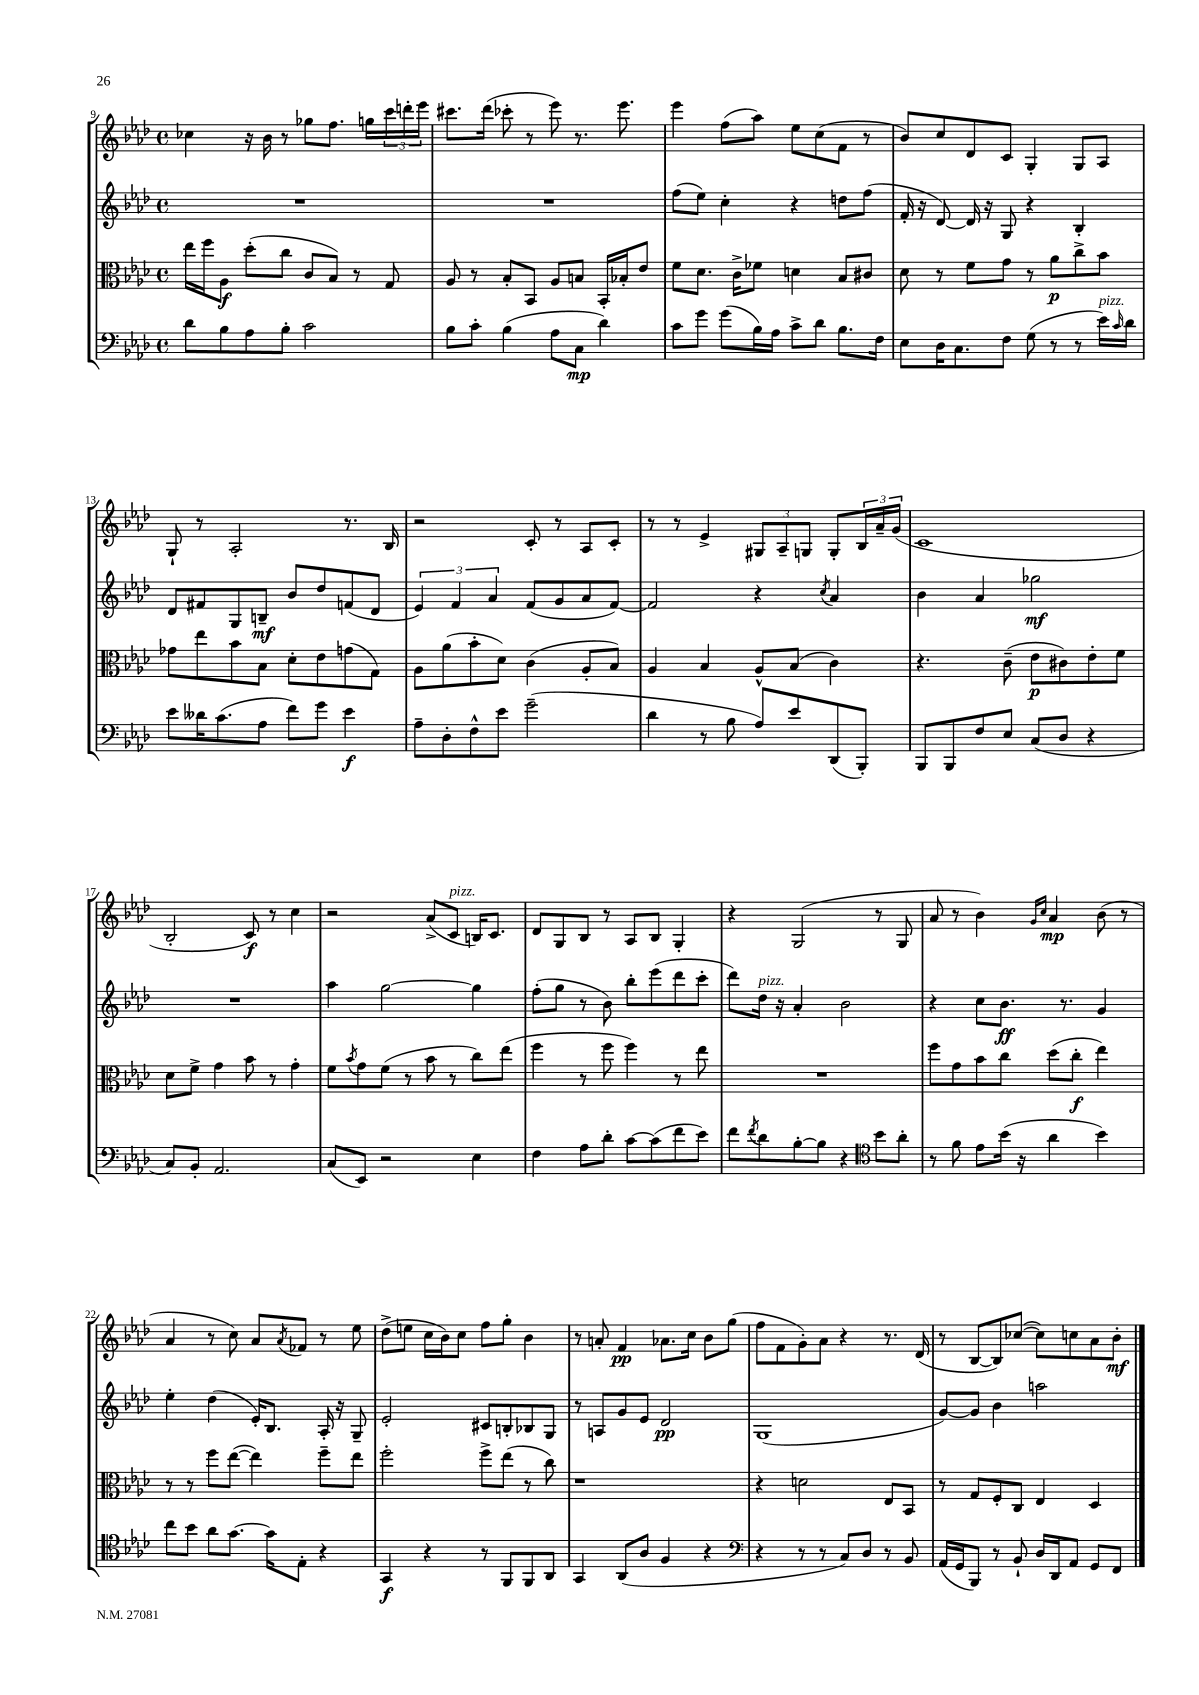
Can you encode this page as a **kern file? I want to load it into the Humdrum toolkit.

**kern	**kern	**kern	**kern
*staff4	*staff3	*staff2	*staff1
*clefF4	*clefC3	*clefG2	*clefG2
*k[b-e-a-d-]	*k[b-e-a-d-]	*k[b-e-a-d-]	*k[b-e-a-d-]
*M4/4	*M4/4	*M4/4	*M4/4
*met(c)	*met(c)	*met(c)	*met(c)
8d-\L	16ee-\LL	1r	4cc-\
.	16ff\J	.	.
8B-\	8A-\J	.	.
8A-\	(8dd-'\L	.	16r
.	.	.	16b-\
8B-'\J	8cc\J	.	8r
2c\	8c/L	.	8gg-\L
.	8B-/J)	.	8.ff\J
.	8r	.	.
.	.	.	16gg\LL
.	8G/	.	24ccc\
.	.	.	24ddd'\
.	.	.	24eee-\JJ
=	=	=	=
8B-\L	8A-/	1r	8.ccc#\L
8c'\J	8r	.	.
.	.	.	(16ddd-\Jk
(4B-\	8B-'/L	.	8ccc-'\
.	8BB-/J	.	8r
8A-\L	8A-/L	.	8eee-\)
8C\J	8B/J	.	8.r
4d-\)	16BB-'/LL	.	.
.	16B-'/J	.	8.eee-\
.	8e-/J	.	.
=	=	=	=
8c\L	8f\L	(8ff\L	4eee-\
8g\J	8.d-\J	8ee-\J)	.
(8g\L	.	4cc'\	(8ff\L
.	16c^\LK	.	.
16B-\L)	8f-\J	.	8aa-\J)
16A-\JJ	.	.	.
8c^\L	4d\	4r	8ee-\L
8d-\J	.	.	(8cc\
8.B-\L	8B-/L	8dd\L	8f\J
.	8c#/J	(8ff\J	8r
16F\Jk	.	.	.
=	=	=	=
8E-\L	8d-\	16f'/	8b-/L)
.	.	16r	.
16D-\K	8r	[8d-/)	8cc/
8.C\	.	.	.
.	8f\L	16d-/]	8d-/
.	.	16r	.
8F\J	8g\J	8G/	8c/J
(8G\	8r	4r	4G'/
8r	8a-\L	.	.
8r	8cc^\	4B-'/	8G/L
16e-\LL)	8b-\J	.	8A-/J
16qqc/	.	.	.
16d-\JJ	.	.	.
=	=	=	=
8e-\L	8g-\L	8d-/L	8G`/
16d--\K	8ee-\	8f#/	8r
(8.c\	.	.	.
.	8b-\	8G/	2A-'/
8A-\J	8B-\J	8B~/J	.
8f\L)	8d-'\L	8b-/L	.
8g\J	8e-\	8dd-/	.
4e-\	(8g\	(8f/	8.r
.	8G\J)	8d-/J	.
.	.	.	16B-/
=	=	=	=
8A-~\L	8A-\L	6e-/)	2r
8D-'\	(8a-\	.	.
.	.	6f/	.
8F^^\	8b-'\	.	.
.	.	6a-/	.
8e-\J	8d-\J)	.	.
(2g~\	(4c\	(8f/L	8c'/
.	.	8g/	8r
.	8A-'/L	8a-/	8A-/L
.	8B-/J)	[8f/J)	8c'/J
=	=	=	=
4d-\	4A-/	2f/]	8r
.	.	.	8r
8r	4B-/	.	4e-^/
8B-\	.	.	.
8A-/L)	8A-^^/L	4r	12G#/L
.	.	.	12A-~/
8e-/	(8B-/J	.	.
.	.	.	12G/J
.	.	8qcc/	.
(8DD-/	4c\)	4a-/	8G'/L
8BBB-'/J)	.	.	24B-/L
.	.	.	24a-~/
.	.	.	(24g/JJ
=	=	=	=
8BBB-/L	4.r	4b-\	1c
8BBB-/	.	.	.
8F/	.	4a-/	.
8E-/J	(8c~\	.	.
(8C/L	8e-\L	2gg-\	.
8D-/J	8c#\)	.	.
4r	8e-'\	.	.
.	8f\J	.	.
=	=	=	=
8C/L)	8d-\L	1r	2B-'/
8BB-'/J	8f^\J	.	.
2.AA-/	4g\	.	.
.	8b-\	.	8c/)
.	8r	.	8r
.	4g'\	.	4cc\
=	=	=	=
(8C/L	8f\L	4aa-\	2r
.	8qb-/	.	.
8EE-/J)	8g\	.	.
2r	(8f\J	[2gg\	.
.	8r	.	.
.	8b-\	.	(8a-^/L
.	8r	.	8c/J
4E-\	8cc\L)	4gg\]	16B/LK)
.	.	.	8.c/J
.	(8ee-\J	.	.
=	=	=	=
4F\	4ff\	(8ff'\L	8d-/L
.	.	8gg\J	8G/
8A-\L	8r	8r	8B-/J
8d-'\J	8ff\	8b-\)	8r
[8c\L	4ff\)	8bb-'\L	8A-/L
(8c\]	.	(8eee-\	8B-/J
8f\	8r	8ddd-\	4G'/
8e-\J)	8ee-\	8ccc'\J	.
=	=	=	=
8f\L	1r	8ddd-\L)	4r
8qf/	.	.	.
8d-\	.	16dd-\Jk	.
.	.	16r	.
[8B-'\	.	4a-'/	(2G/
8B-\]J	.	.	.
4r	.	2b-\	.
*clefC4	*	*	*
8b-\L	.	.	8r
8a-'\J	.	.	8G/
=	=	=	=
8r	8ff\L	4r	8a-/
8f\	8g\	.	8r
8e-\L	8b-\	8cc\L	4b-\)
(16b-\Jk	8cc\J	8.b-\J	.
16r	.	.	.
.	.	.	16qqg/LL
.	.	.	16qqcc/JJ
4a-\	(8dd-\L	.	4a-/
.	.	8.r	.
.	8cc'\J	.	.
4b-\)	4ee-\)	4g/	(8b-\
.	.	.	8r
=	=	=	=
8cc\L	8r	4ee-'\	4a-/
8b-\J	8r	.	.
8a-\L	8ff\L	(4dd-\	8r
[8.g\J	([8ee-\J	.	8cc\)
.	4ee-\])	16e-'/LK)	8a-/L
16g\]LK	.	8.B-/J	.
.	.	.	8qa-/
8E-'\J	.	.	8f-/J
4r	8ff~\L	16A-'/	8r
.	.	16r	.
.	8ee-\J	8G~/	8ee-\
=	=	=	=
4GG/	2ff'\	2e-'/	(8dd-^\L
.	.	.	8ee\J
4r	.	.	16cc\LL
.	.	.	16b-\J)
.	.	.	8cc\J
8r	8ff^\L	8c#/L	8ff\L
8FF/L	(8ee-\J	8B'/	8gg'\J
8FF/	8r	8B-/	4b-\
8AA-/J	8cc\)	8G/J	.
=	=	=	=
4GG/	1r	8r	8r
.	.	8A/L	8a'/
(8AA-/L	.	8g/	4f/
8A-/J	.	8e-/J	.
4F/	.	2d-/	8.a-\L
.	.	.	16cc\Jk
4r	.	.	8b-\L
.	.	.	(8gg\J
=	=	=	=
*clefF4	*	*	*
4r	4r	(1G	8ff\L
.	.	.	8f\
8r	2d\	.	8g'\)
8r	.	.	8a-\J
8C/L)	.	.	4r
8D-/J	.	.	.
8r	8E-/L	.	8.r
8BB-/	8BB-/J	.	.
.	.	.	(16d-/
=	=	=	=
(16AA-/LL	8r	[8g/L)	8r
16GG/J	.	.	.
8BBB-/J)	8G/L	8g/]J	[8B-/L
8r	8F'/	4b-\	8B-/])
8BB-`/	8C/J	.	([8cc-/J
16D-/LL	4E-/	2aa\	8cc-\]L)
16DD-/J	.	.	.
8AA-/J	.	.	8cc\
8GG/L	4D-/	.	8a-\
8FF/J	.	.	8b-'\J
==	==	==	==
*-	*-	*-	*-
